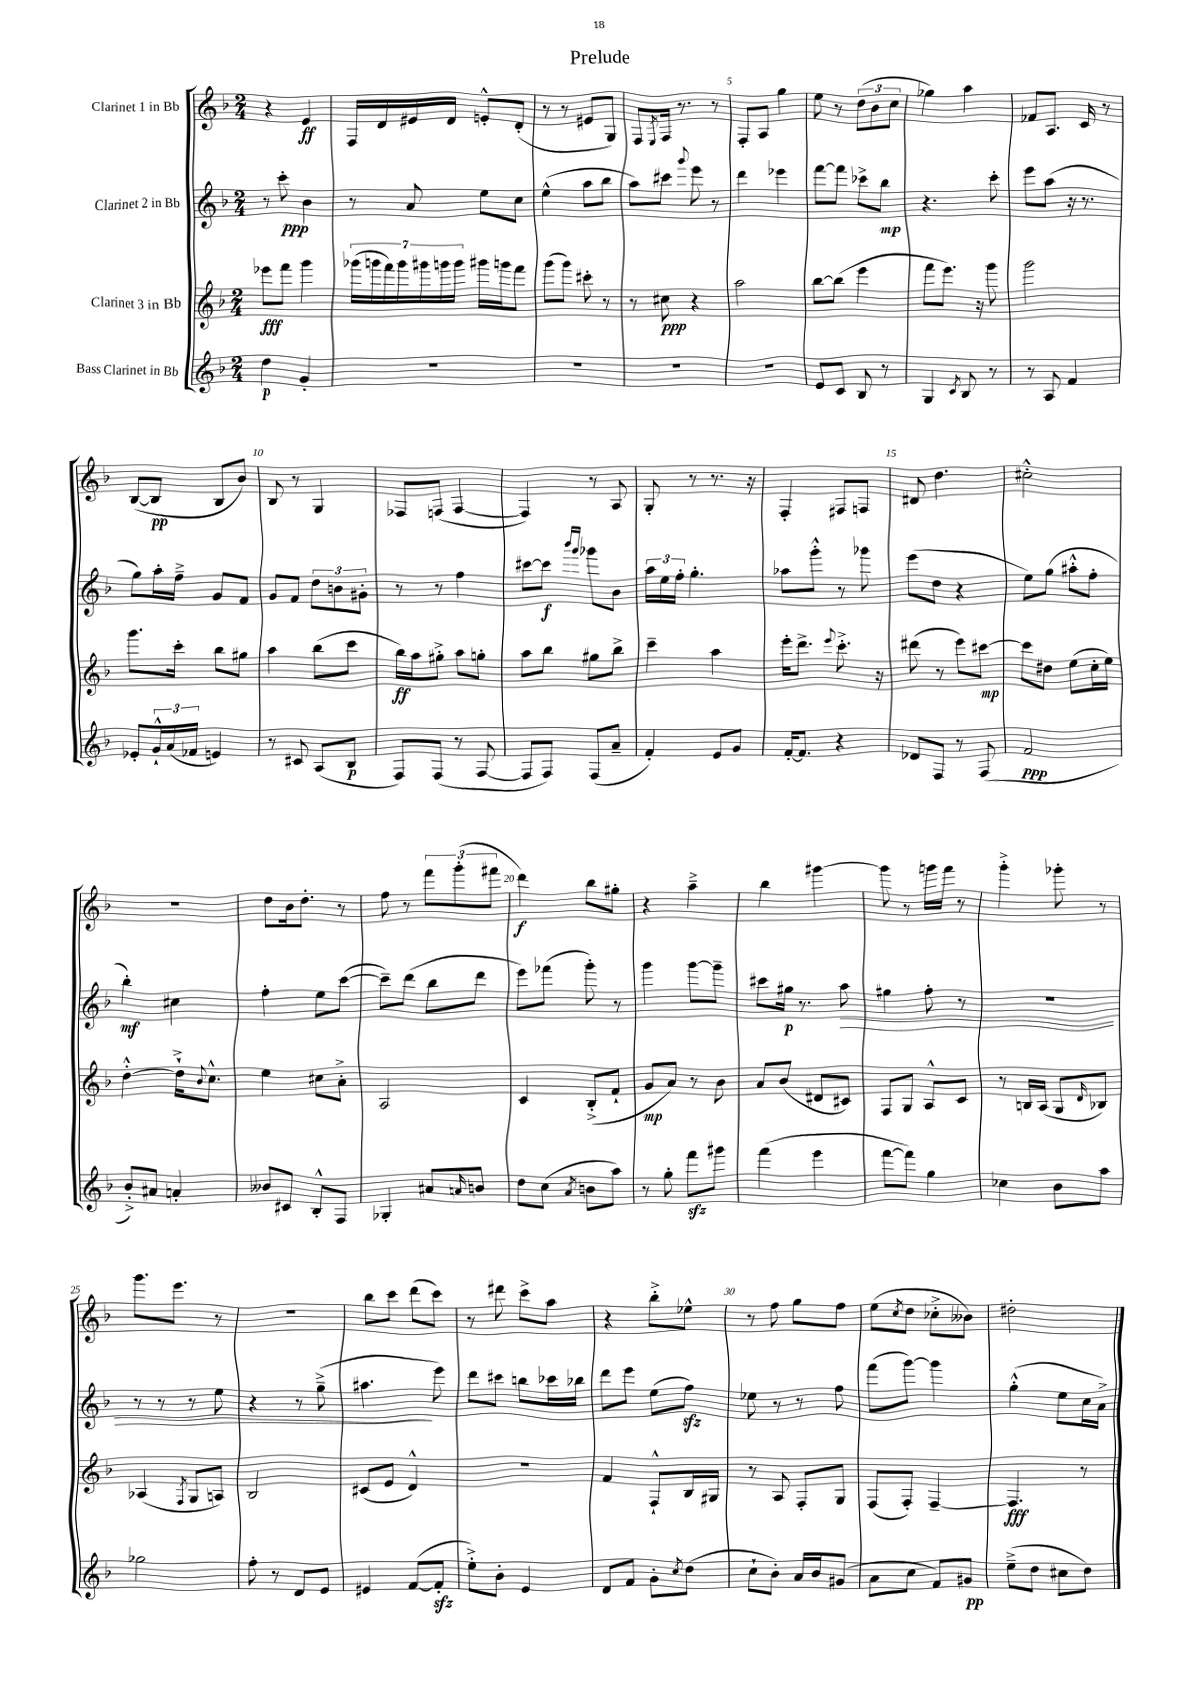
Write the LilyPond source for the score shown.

\header { title = "Prelude" }
<<
\new StaffGroup <<
\new Staff = "s0" \with { instrumentName = "Clarinet 1 in Bb" } {
    \clef treble \key f \major \numericTimeSignature \time 2/4
    r4 e'4\ff |
    f16 d'16 eis'16 d'16 e'8-.-^ d'8-.( |
    r8 r8 eis'8 g8) |
    f8 \acciaccatura { e8 } f16 r8. r8 |
    f8-. a8 g''4 |
    e''8 r8 \tuplet 3/2 { d''8( bes'8 c''8 } |
    ges''4) a''4 |
    fes'8 a8. c'16 r8 |
    bes8~( bes8\pp bes8 bes'8) |
    bes8 r8 g4 |
    fes8 f8( f4~ |
    f4) r8 a8 |
    g8-. r8 r8. r16 |
    f4-. fis8 f8 |
    dis'8 d''4. |
    cis''2-.-^ |
    R2 |
    d''8 bes'16 d''8.-. r8 |
    f''8 r8 \tuplet 3/2 { f'''8 g'''8-.( fis'''8 } |
    d'''4\f) bes''8 gis''8-. |
    r4 a''4---> |
    bes''4 gis'''4~ |
    gis'''8 r8 g'''16 f'''16 r8 |
    g'''4-.-> ges'''8-. r8 |
    g'''8. e'''8. r8 |
    r2 |
    bes''8 c'''8 d'''8( c'''8) |
    r8 dis'''8 c'''8-> a''8 |
    r4 bes''8-.-> ees''8-^ |
    r8 f''8 g''8 f''8 |
    e''8( \acciaccatura { c''8 } d''8 ces''8-.-> beses'8) |
    dis''2-. \bar "|." |
}
\new Staff = "s1" \with { instrumentName = "Clarinet 2 in Bb" } {
    \clef treble \key f \major \numericTimeSignature \time 2/4
    r8 c'''8-.\ppp bes'4 |
    r8 a'8 e''8 c''8 |
    e''4-^( a''8 bes''8 |
    a''8) cis'''8 \appoggiatura { g'''8 } e'''8 r8 |
    d'''4 ees'''4 |
    f'''8~ f'''8 ces'''8-> bes''8\mp |
    r4. c'''8-. |
    e'''8 a''8( r16 r8. |
    g''8) a''16-. f''16---> g'8 f'8 |
    g'8 f'8 \tuplet 3/2 { d''8 b'8 gis'8-. } |
    r8 r8 f''4 |
    cis'''8~ cis'''8\f \grace { bes'''16 g'''16 } ges'''8 bes'8 |
    \tuplet 3/2 { a''16 e''16 f''16-. } g''4.-. |
    aes''8 g'''8-.-^ r8 ges'''8 |
    e'''8( d''8 r4 |
    e''8) g''8( ais''8-.-^ f''8-. |
    bes''4-.\mf) cis''4 |
    f''4-. e''8 c'''8~( |
    c'''8--) d'''8( bes''8 d'''8 |
    e'''8) fes'''8( g'''8-.) r8 |
    g'''4 g'''8~ g'''8-- |
    cis'''8 gis''16\p r8. a''8\> |
    gis''4 f''8-. r8 |
    r2 |
    r8 r8 r8 e''8 |
    r4 r8 g''8--->( |
    ais''4.\! e'''8) |
    d'''8 cis'''8 b''8 ces'''16 bes''16 |
    d'''8 e'''8 e''8( f''8\sfz) |
    ees''8 r8 r8 f''8 |
    f'''8( g'''8~) g'''4 |
    g''4-.-^( e''8 c''16 a'16->) \bar "|." |
}
\new Staff = "s2" \with { instrumentName = "Clarinet 3 in Bb" } {
    \clef treble \key f \major \numericTimeSignature \time 2/4
    ees'''8\fff f'''8 g'''4 |
    \tuplet 7/4 { ges'''16( g'''16 f'''16) g'''16 gis'''16 g'''16 g'''16 } gis'''16 g'''16 f'''8 |
    g'''8( g'''8) cis'''8-. r8 |
    r8 cis''8\ppp r4 |
    a''2 |
    bes''8~ bes''8( e'''4 |
    f'''8 e'''8.) r16 g'''8 |
    g'''2 |
    g'''8. c'''16-. bes''8 gis''8 |
    a''4 bes''8( c'''8 |
    bes''16\ff) a''16 gis''8-.-> a''8 g''8-. |
    a''8 bes''8 gis''8 bes''8-> |
    c'''4-- a''4 |
    e'''16-. d'''8.-> \appoggiatura { e'''8 } c'''8.-.-> r16 |
    dis'''8( r8 e'''8) cis'''8~\mp |
    cis'''8 dis''8 e''8( c''16-. e''16) |
    d''4~-.-^ d''16-!-> \appoggiatura { bes'8 } c''8.-^ |
    e''4 cis''8 a'8-.-> |
    a2 |
    c'4 bes8-.->( f'8-! |
    g'8\mp a'8) r8 bes'8 |
    a'8 bes'8( dis'8 cis'8) |
    f8 g8 a8-^ c'8 |
    r8 b16 a16( g8 \grace { d'16 } bes8) |
    aes4( \acciaccatura { f8 } g8 a8) |
    bes2 |
    cis'8( e'8 d'4-^) |
    R2 |
    f'4 f8-!-^ bes16 gis16 |
    r8 a8 f8-. g8 |
    f8( f8-.) f4~-- |
    f4.\fff r8 \bar "|." |
}
\new Staff = "s3" \with { instrumentName = "Bass Clarinet in Bb" } {
    \clef treble \key f \major \numericTimeSignature \time 2/4
    d''4\p g'4-. |
    R2 |
    R2 |
    R2 |
    R2 |
    e'8 c'8 bes8 r8 |
    g4 \acciaccatura { c'8 } bes8 r8 |
    r8 a8 f'4 |
    ees'8-. \tuplet 3/2 { g'16-!-^ a'16( fes'16 } e'4) |
    r8 cis'8 a8( bes8\p |
    f8) f8( r8 f8~ |
    f8 f8) f8( a'8-- |
    f'4-.) e'8 g'8 |
    f'16~-. f'8. r4 |
    des'8 f8 r8 f8( |
    f'2\ppp |
    bes'8-.->) ais'8 a'4-. |
    beses'8 cis'8 bes8-.-^ f8 |
    ges4-. ais'8 \grace { a'16 } b'8 |
    d''8 c''8( \acciaccatura { a'8 } b'8 a''8) |
    r8 g''8-. f'''8\sfz gis'''8 |
    f'''4( e'''4 |
    f'''8~ f'''8) g''4 |
    ces''4 bes'8 a''8 |
    ges''2 |
    f''8-. r8 d'8 e'8 |
    eis'4 f'8~( f'8-.\sfz |
    e''8-.->) bes'8-. e'4 |
    d'8 f'8 g'8-. \acciaccatura { c''8 } d''8( |
    c''8-! bes'8-.) a'16 bes'16 gis'8( |
    a'8 c''8 f'8) gis'8\pp |
    e''8--->( d''8 cis''8 d''8) \bar "|." |
}
>>
>>
\layout { \context { \Score \override BarNumber.break-visibility = ##(#f #t #t) barNumberVisibility = #(every-nth-bar-number-visible 5) } }
